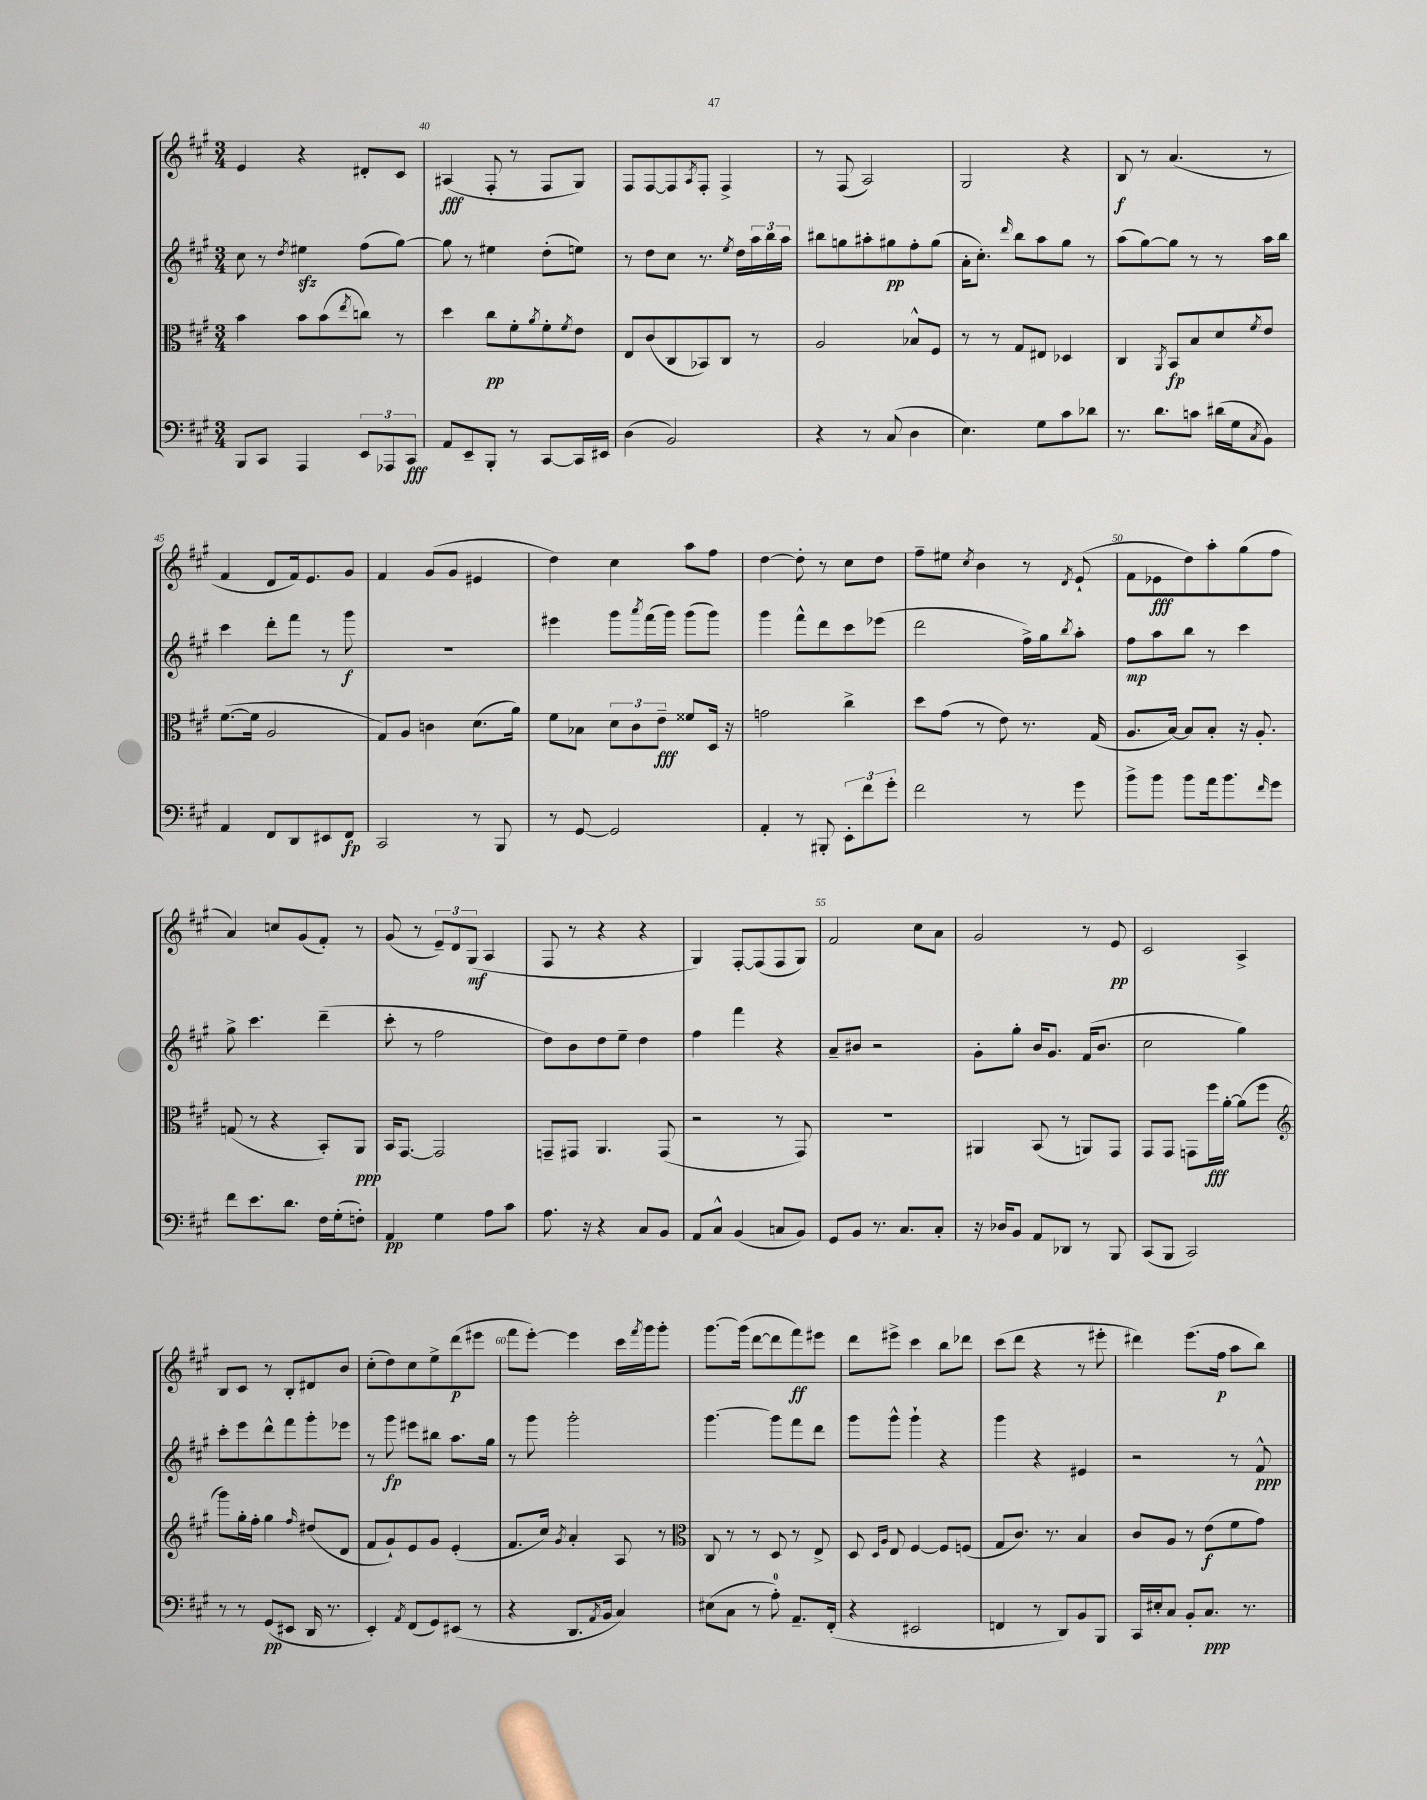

**kern	**kern	**kern	**kern
*staff4	*staff3	*staff2	*staff1
*clefF4	*clefC3	*clefG2	*clefG2
*k[f#c#g#]	*k[f#c#g#]	*k[f#c#g#]	*k[f#c#g#]
*M3/4	*M3/4	*M3/4	*M3/4
8BBB	4b	8cc#	4e
8CC#	.	8r	.
.	.	8qdd	.
4AAA	8b	4ee#	4r
.	(8b	.	.
.	8qee	.	.
12EE	8cc)	(8ff#	8d#'
12AAA-	.	.	.
.	8r	[8gg#)	8c#
12CC#	.	.	.
=	=	=	=
8AA	4dd	8gg#]	(4A#
8EE~	.	8r	.
8BBB'	8cc#	4ee#	8F#'
8r	8f#'	.	8r
.	8qa	.	.
[8CC#	8f#'	(8dd'	8F#
.	8qf#	.	.
16CC#]	8e	8ee)	8G#)
16EE#	.	.	.
=	=	=	=
(4D	8E	8r	8F#
.	(8c#	8dd	[8F#
2BB)	8C#	8cc#	8F#]
.	.	.	8qA
.	8BB-)	8.r	8F#'
.	8C#	.	4F#^
.	.	8qee	.
.	.	16dd	.
.	8r	24aa	.
.	.	24bb	.
.	.	24aa	.
=	=	=	=
4r	2A	8bb#	8r
.	.	8gg	(8F#
8r	.	8aa#'	2A)
(8C#	.	8gg#	.
4D	8B-^^	8ff#'	.
.	8F#	(8gg#	.
=	=	=	=
4.E)	8r	16a'	2G#
.	.	8.cc#')	.
.	8r	.	.
.	.	16qqddd	.
.	8G#	8bb	.
8G#	8E#	8aa	.
8c#	4D-	8gg#	4r
8d-	.	8r	.
=	=	=	=
8.r	4C#	(8aa	8B
.	.	[8gg#)	8r
8.d	.	.	.
.	8qAA	.	.
.	8BB	8gg#]	(4.a
8c	8B	8r	.
(16d#	8d	8r	.
16G#	.	.	.
8qC#	8qf#	.	.
8BB)	8e	16aa	8r
.	.	16bb	.
=	=	=	=
4AA	([8.f#	4ccc#	4f#
.	16f#]	.	.
8FF#	2A	8ddd'	8d
8DD	.	8fff#	16f#)
.	.	.	8.e
8EE#	.	8r	.
8FF#	.	8ggg#	8g#
=	=	=	=
2CC#	8G#)	2.r	4f#
.	8A	.	.
.	4c	.	(8g#
.	.	.	8g#
8r	(8.d	.	4e#
8BBB	.	.	.
.	16a)	.	.
=	=	=	=
8r	8f#	4eee#	4dd)
[8GG#	8B-	.	.
2GG#]	12d	8ggg#	4cc#
.	12c#	.	.
.	.	8qaaa	.
.	.	(16fff#	.
.	12e~	.	.
.	.	16ggg#)	.
.	8f##	(8ggg#	8aa
.	16D	8ggg#)	8ff#
.	16r	.	.
=	=	=	=
4AA'	2g	4ggg#	[4dd
8r	.	8fff#^^	8dd']
8BBB#'	.	8ddd	8r
12EE'	4cc#^	8ccc#	8cc#
12f#	.	.	.
.	.	(8eee-	8dd
12g#'	.	.	.
=	=	=	=
2f#	8dd	2ddd	8ff#~
.	(8g#	.	8ee#
.	.	.	8qcc#
.	8r	.	4b
.	8e)	.	.
8r	8.r	16ff#^)	8r
.	.	16gg#	.
.	.	8qbb	8qd
8g#	.	8aa'	(8e`
.	(16G#	.	.
=	=	=	=
8b^	8.A	8ff#	8f#
8b	.	8aa	8e-
.	[16B)	.	.
8b	8B]	8bb	8dd)
16a	8B'	8r	8aa'
8.b	.	.	.
.	16r	4ccc#	(8gg#
.	8.A'	.	.
16qqf#	.	.	.
8g#	.	.	8ff#
=	=	=	=
8f#	(8G	8gg#^	4a)
8.e	8r	4.ccc#	.
.	4r	.	8cc
8.d	.	.	.
.	.	.	(8g#
16F#	8BB')	(4ddd~	8f#')
(16G#'	.	.	.
8F')	8AA	.	8r
=	=	=	=
4AA	16BB	8ccc#'	(8g#
.	[8.GG#	.	.
.	.	8r	8r
4G#	2GG#]	2ff#	12e~)
.	.	.	12d
.	.	.	(12G#
8A	.	.	4A
8c#	.	.	.
=	=	=	=
8.A	8GG~	8dd)	8F#
.	8GG#	8b	8r
16r	.	.	.
4r	4.AA	8dd	4r
.	.	8ee~	.
8C#	.	4dd	4r
8BB	(8GG#	.	.
=	=	=	=
8AA	2r	4ff#	4G#)
8C#^^	.	.	.
(4BB	.	4fff#	[8F#'
.	.	.	(8F#]
8C	8r	4r	8F#
8BB)	8GG#)	.	8G#)
=	=	=	=
8GG#	2.r	8a~	2f#
8BB	.	8b#	.
8.r	.	2r	.
8.C#	.	.	.
.	.	.	8cc#
8C#'	.	.	8a
=	=	=	=
16r	4AA#	8g#'	2g#
16D-	.	.	.
8BB	.	8gg#'	.
8AA	(8BB	16b	.
.	.	8.g#	.
8DD-	8r	.	.
8r	8AA)	(16f#	8r
.	.	8.b	.
8BBB	8GG#	.	8e
=	=	=	=
(8CC#	8GG#	2cc#	2c#
8BBB	8GG#	.	.
2CC#)	8GG	.	.
.	16ff#	.	.
.	[16a'	.	.
.	(8a]	4gg#)	4A^
.	8ff#	.	.
=	=	=	=
*	*clefG2	*	*
8r	8ggg#)	8ccc#'	8B
8r	16gg#'	8eee	8c#
.	16ff#'	.	.
(8GG#	4gg#	8ddd^^	8r
8EE#	.	8fff#	8B'
.	16qqff#	.	.
16DD	(8dd#	8ggg#'	8d#
8.r	.	.	.
.	8d	8eee-	8b
=	=	=	=
4EE')	8f#	8r	(8cc#'
.	8g#`)	8ggg#	8dd)
8qAA	.	.	.
(8FF#	8e	8eee#	8cc#
8GG#)	8g#	8bb#	8ee^
(8EE#	(4e'	8.aa	(8ddd
8r	.	.	8eee#
.	.	16gg#	.
=	=	=	=
4r	8.f#	8r	8fff#
.	.	8ggg#	[8eee')
.	16cc#)	.	.
.	8qg#	.	.
8.DD	4a'	2ggg#'	4eee]
8qAA	.	.	.
16BB	.	.	.
4C#)	8A	.	16ccc#
.	.	.	8qfff#
.	.	.	16ggg#
.	8r	.	8ggg#'
=	=	=	=
*	*clefC3	*	*
(8E#	8C#	[4.ggg#	[8.ggg#
8C#	8r	.	.
.	.	.	(16ggg#]
8r	8r	.	[8ddd
8A')	8D	8ggg#]	8ddd]
8.AA~	8r	8fff#	8fff#)
.	8E^	8ddd	8eee#
(16FF#'	.	.	.
=	=	=	=
4r	8D	8ggg#	8ddd
.	16qqD	.	.
.	16qqA	.	.
.	8E	8ggg#^^	8eee#^
2EE#	[4F#	4ggg#`	4ccc#
.	8F#]	4r	8bb
.	(8F	.	8ddd-
=	=	=	=
4FF	8G#	4ggg#	(8ccc#
.	8.c#)	.	8ddd
8r	.	4r	4r
.	8.r	.	.
8DD)	.	.	.
8BB	4B	4e#	8r
8BBB	.	.	8eee#'
=	=	=	=
16CC#	8c#	2r	4ddd#)
16E#'	.	.	.
8C#	8A	.	.
8BB'	8r	.	(8.eee
8.C#	(8e	.	.
.	.	.	16ff#
.	8f#	8r	8aa
8.r	.	.	.
.	8g#)	8f#^^	8bb)
==	==	==	==
*-	*-	*-	*-
